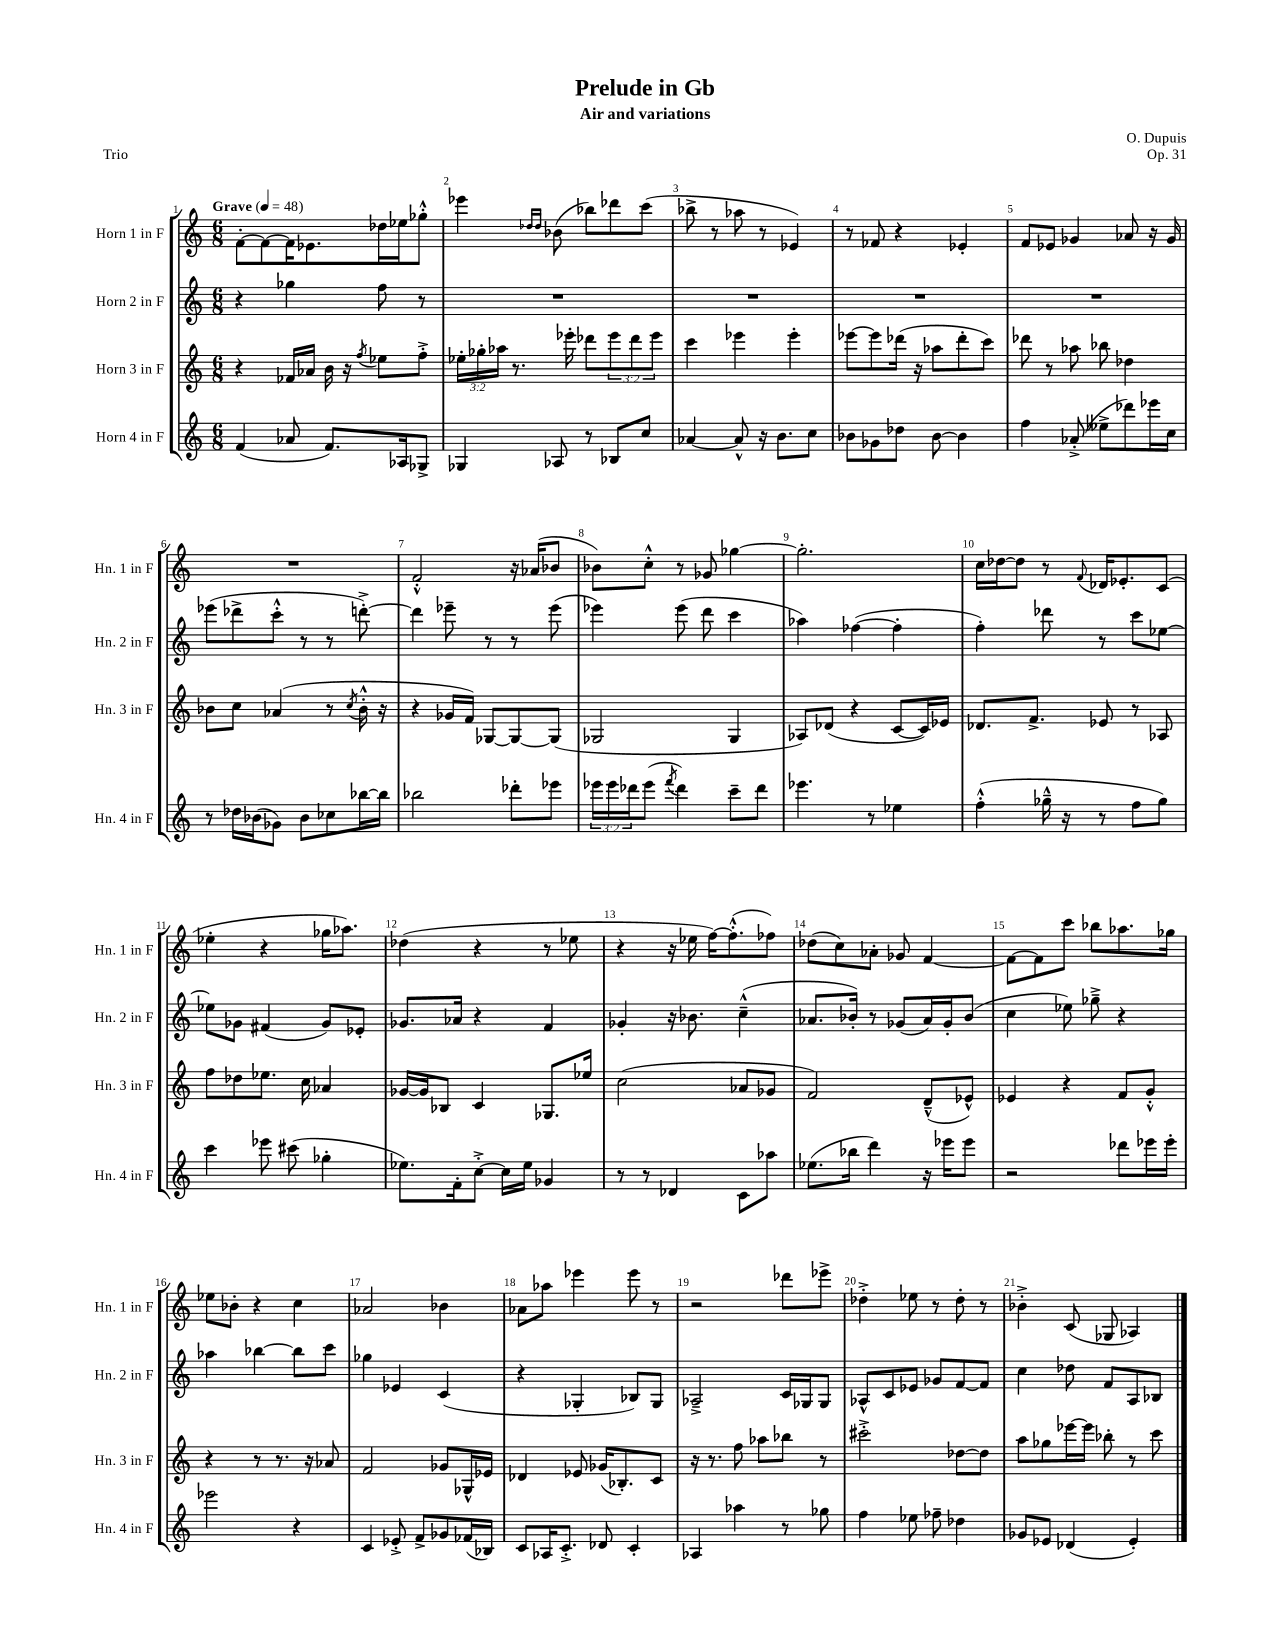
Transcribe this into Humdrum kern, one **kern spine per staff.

**kern	**kern	**kern	**kern
*part4	*part3	*part2	*part1
*staff4	*staff3	*staff2	*staff1
*I"Horn 4 in F	*I"Horn 3 in F	*I"Horn 2 in F	*I"Horn 1 in F
*I'Hn. 4 in F	*I'Hn. 3 in F	*I'Hn. 2 in F	*I'Hn. 1 in F
*clefG2	*clefG2	*clefG2	*clefG2
*k[]	*k[]	*k[]	*k[]
*M6/8	*M6/8	*M6/8	*M6/8
*MM48	*MM48	*MM48	*MM48
=1	=1	=1	=1
!	!	!	!LO:TX:a:B:t=Grave
(4f/	4r	4r	[8f'\L
.	.	.	8f\_
8a-X/	16f-X/LL	4gg-X\	16f\K]
.	16a-X/JJ	.	8.e-X\
8.f/L)	16b\	.	.
.	16r	.	.
.	8qff/	.	.
.	8ee-X\L	8ff\	16dd-X\L
16A-X/k	.	.	16ee-X\J
8G-X^/J	8ff'^\J	8r	8gg-X'^^\J
=2	=2	=2	=2
4G-X/	24ee-X'\LL	2.r	4eee-X\
.	24gg-X'\	.	.
.	24aa-X\JJ	.	.
.	8.r	.	.
.	.	.	16qqdd-X/LL
.	.	.	16qqdd-/JJ
8A-X/	.	.	(8b-X\
.	16eee-X'\	.	.
8r	8ddd-X\L	.	8bb-X\L)
8B-X/L	12eee-\	.	8ddd-X\
.	12ddd-\	.	.
8cc/J	.	.	(8ccc\J
.	12eee-\J	.	.
=3	=3	=3	=3
[4a-X/	4ccc\	2.r	8bb-X^\
.	.	.	8r
8a-^^/]	4eee-X\	.	8aa-X\
16r	.	.	8r
8.b\L	.	.	.
.	4eee-'\	.	4e-X/)
8cc\J	.	.	.
=4	=4	=4	=4
8b-X\L	[8eee-X\L	2.r	8r
8g-X\	8eee-\]	.	8f-X/
8dd-X\J	(16ddd-X\Jk	.	4r
.	16r	.	.
[8b-\	8aa-X\L	.	.
4b-\]	8ddd-'\	.	4e-X'/
.	8ccc\J)	.	.
=5	=5	=5	=5
4ff\	8ddd-X\	2.r	8f/L
.	8r	.	8e-X/J
(8a-X'^/	8aa-X\	.	4g-X/
8ee--X^\L	8bb-X\	.	.
8ddd-X\)	4dd-X\	.	8a-X/
16eee-X\L	.	.	16r
16cc\JJ	.	.	16g-/
!!LO:LB:g=z
=6	=6	=6	=6
8r	8b-X\L	(8eee-X\L	2.r
16dd-X\LL	8cc\J	8ddd-X^\	.
(16b-X\J	.	.	.
8g-X\J)	(4a-X/	8ccc'^^\J	.
8b-\L	.	8r	.
8cc-X\	8r	8r	.
.	8qcc/	.	.
[16bb-X\L	16b-'^^\	[8dddn'^\)	.
16bb-\JJ]	16r	.	.
=7	=7	=7	=7
2bb-X\	4r	4ddd\]	2f'^^/
.	16g-X/LL	8eee-X~\	.
.	16f/JJ)	.	.
.	[8G-X/L	8r	.
8ddd-X'\L	8G-/_	8r	16r
.	.	.	(16a-X/KL
8eee-X\J	(8G-/J]	(8eee-\	8b-X/J
=8	=8	=8	=8
24eee-X\LL	2G-X/	4eee-X\)	8b-X\L)
24eee-\	.	.	.
24ddd-X\J	.	.	.
(8eee-\J	.	.	8cc'^^\J
8qfff/	.	.	.
4ddd-\)	.	(8eee-\	8r
.	.	8ddd\	8g-X/
8ccc~\L	4G-/	4ccc\	[4gg-X\
8ddd-\J	.	.	.
=9	=9	=9	=9
4.eee-X\	8A-X/L)	4aa-X\)	2.gg-'\]
.	(8d-X/J	.	.
.	4r	([4ff-X\	.
8r	.	.	.
4ee-X\	[8c/L	4ff-'\]	.
.	16c/L])	.	.
.	16e-X/JJ	.	.
=10	=10	=10	=10
(4ff'^^\	8.d-X/L	4ff'\)	16cc\LL
.	.	.	[16dd-X\J
.	.	.	8dd-\J]
.	8.f^/J	.	.
16gg-X~^^\	.	8ddd-X\	8r
16r	.	.	.
.	.	.	8qqf/
8r	8e-X/	8r	16d-X/KL
.	.	.	8.e-X'/
8ff\L	8r	8ccc\L	.
8gg-\J)	8A-X/	[8ee-X\J	(8c/J
!!LO:LB:g=z
=11	=11	=11	=11
4ccc\	8ff\L	8ee-X\L]	4ee-X'\
.	8dd-X\	8g-X\J	.
8eee-X\	8.ee-X\J	(4f#X/	4r
(8ccc#X\	.	.	.
.	16cc\	.	.
4gg-X'\	4a-X/	8g-/L)	16gg-X\KL
.	.	.	8.aa-X\J)
.	.	8e-X'/J	.
=12	=12	=12	=12
8.ee-X\L)	[16g-X/LL	8.g-X/L	(4dd-X\
.	16g-/J]	.	.
.	8B-X/J	.	.
16f'\k	.	16a-X/Jk	.
[8cc'^\J	4c/	4r	4r
16cc\LL]	.	.	.
16ee-\JJ	.	.	.
4g-X/	8.G-X/L	4f/	8r
.	.	.	8ee-X\
.	16ee-X/Jk	.	.
=13	=13	=13	=13
8r	(2cc\	4g-X'/	4r
8r	.	.	.
4d-X/	.	16r	16r
.	.	8.b-X\	16ee-X\
.	.	.	[16ff\KL)
.	.	.	(8.ff'^^\]
8c\L	8a-X/L	(4cc~^^\	.
8aa-X\J	8g-X/J	.	8ff-X\J)
=14	=14	=14	=14
(8.ee-X\L	2f/)	8.a-X/L	(8dd-X\L
.	.	.	8cc\)
16bb-X\Jk	.	16b-X'/Jk)	.
4ddd\)	.	8r	8a-X'\J
.	.	(8g-X/L	8g-X/
16r	(8d~^^/L	16a-/L)	[4f/
16eee-X\KL	.	16g-'/J	.
8eee-\J	8e-X^^/J)	(8b-/J	.
=15	=15	=15	=15
2r	4e-X/	4cc\	8f\L_
.	.	.	8f\]
.	4r	8ee-X\)	8ccc\J
.	.	8gg-X~^\	8bb-X\L
8ddd-X\L	8f/L	4r	8.aa-X\
16eee-X\L	8g'^^/J	.	.
16eee-'\JJ	.	.	16gg-X\Jk
!!LO:LB:g=z
=16	=16	=16	=16
2eee-X\	4r	4aa-X\	8ee-X\L
.	.	.	8b-X'\J
.	8r	[4bb-X\	4r
.	8.r	.	.
4r	.	8bb-\L]	4cc\
.	16r	.	.
.	8a-X/	8ccc\J	.
=17	=17	=17	=17
4c/	2f/	4gg-X\	2a-X/
8e-X'^/	.	4e-X/	.
8f^/L	.	.	.
8g-X/	8g-X/L	(4c/	4b-X\
(16f-X/L	16G-X^^/L	.	.
16B-X/JJ)	16e-X/JJ	.	.
=18	=18	=18	=18
8c/L	4d-X/	4r	8a-X\L
16A-X/K	.	.	8aa-X\J
8.c'^/J	.	.	.
.	8e-X/	4G-X'/	4eee-X\
8d-X/	(16g-X/KL	.	.
.	8.B-X'/)	.	.
4c'/	.	8B-X/L)	8eee-\
.	8c/J	8G-/J	8r
=19	=19	=19	=19
4A-X/	16r	2A-X~^/	2r
.	8.r	.	.
4aa-X\	8ff\	.	.
.	8aa-X\L	.	.
8r	8bb-X\J	16c/LL	8ddd-X\L
.	.	16G-X/J	.
8gg-X\	8r	8G-/J	8eee-X^\J
=20	=20	=20	=20
4ff\	2ccc#X'^\	8A-X^^/L	4dd-X'^\
.	.	8c/	.
8ee-X\	.	8e-X/J	8ee-X\
8ff-X~\	.	8g-X/L	8r
4dd-X\	[8dd-X\L	[8f/	8dd-'\
.	8dd-\J]	8f/J]	8r
=21	=21	=21	=21
8g-X/L	8aa\L	4cc\	4b-X'^\
8e-X/J	8gg-X\	.	.
(4d-X/	[16eee-X\L	8dd-X\	(8c/
.	16eee-\JJ]	.	.
.	8bb-X'\	8f/L	8G-X/
4e-'/)	8r	8A/	4A-X/)
.	8ccc\	8B-X/J	.
==	==	==	==
*-	*-	*-	*-
